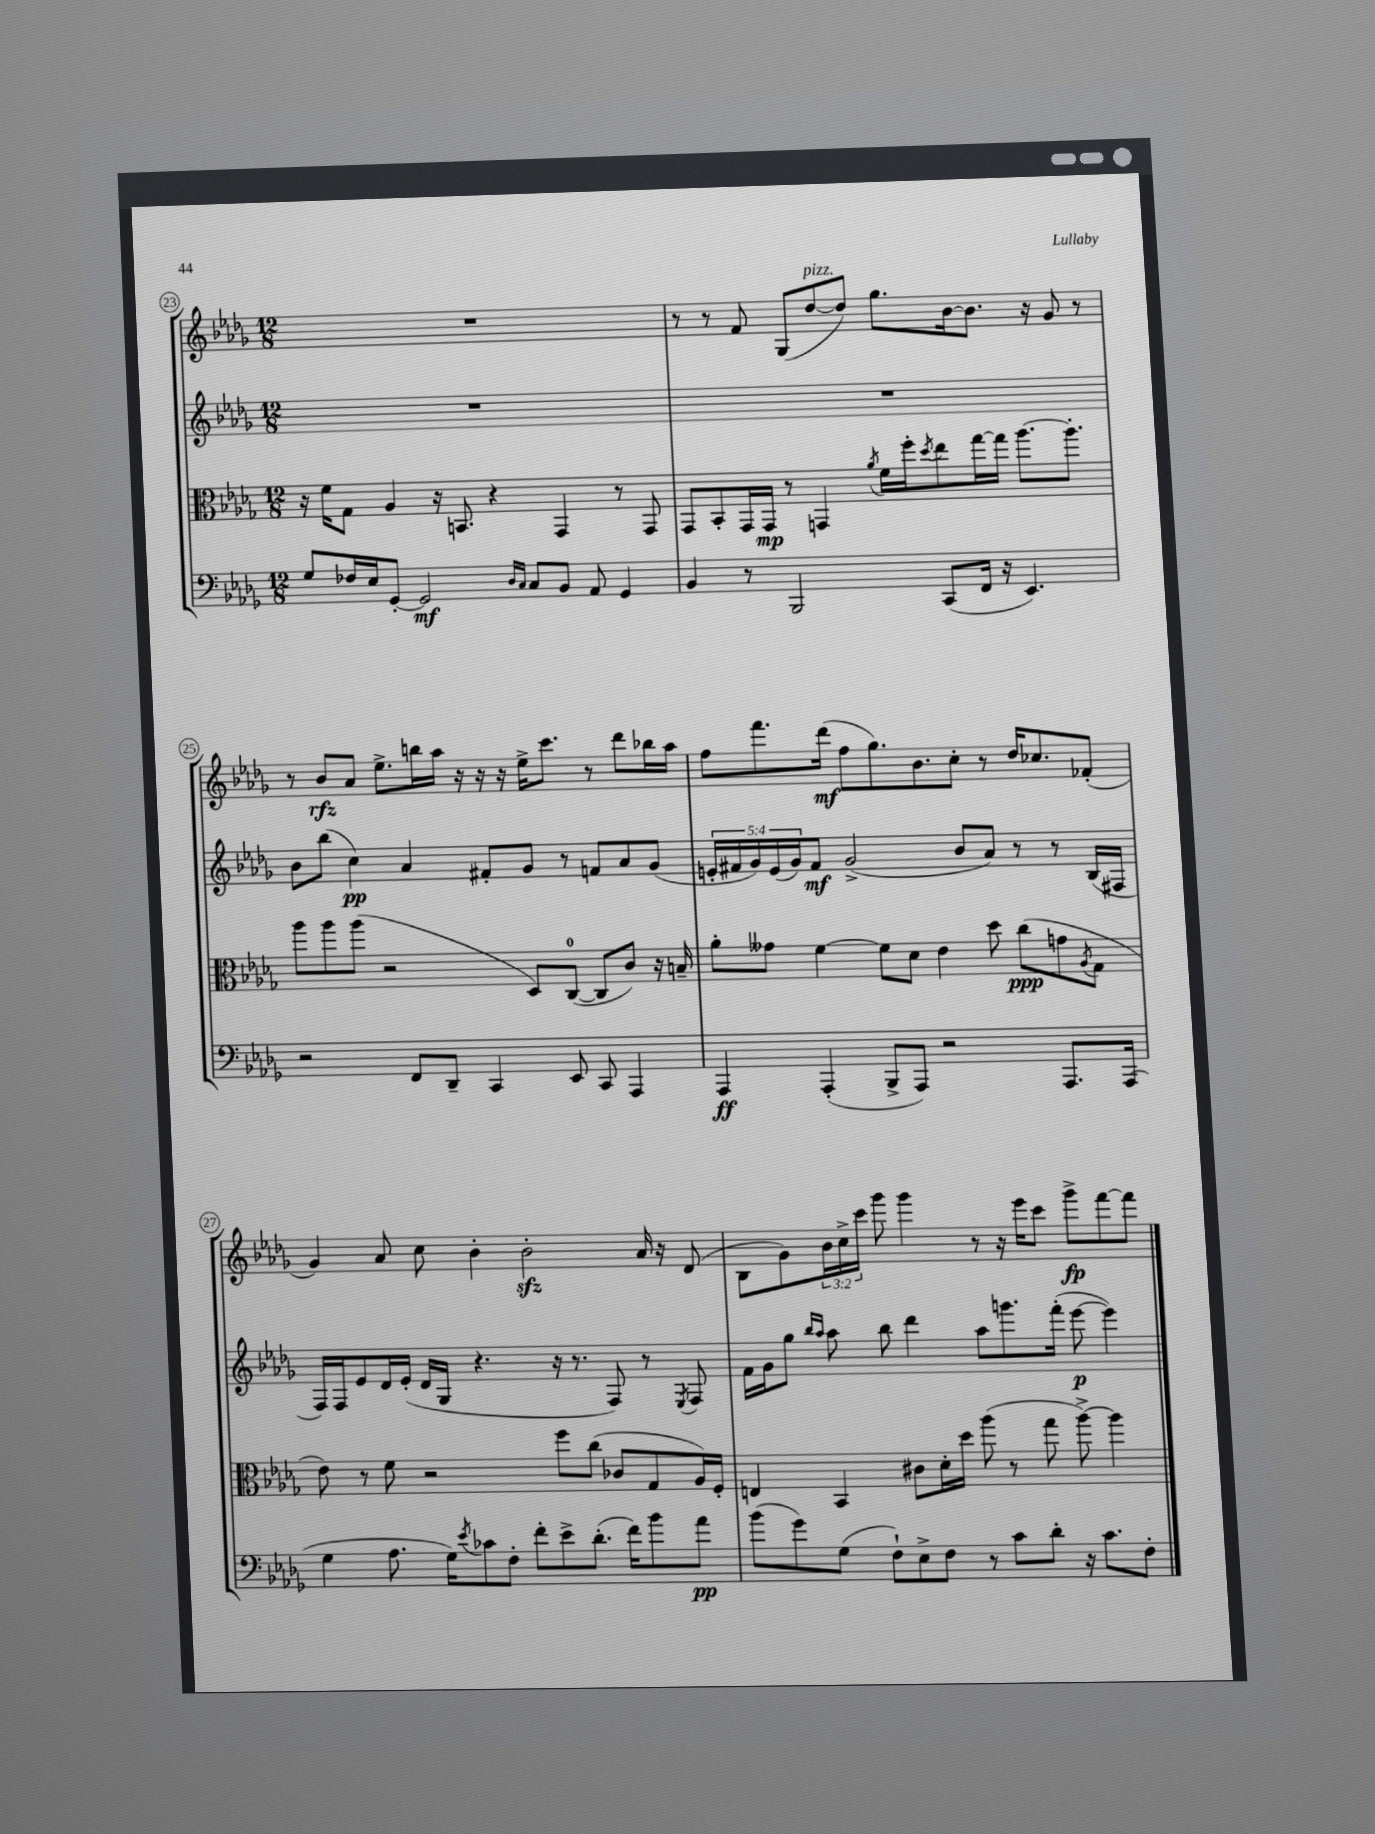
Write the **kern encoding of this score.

**kern	**kern	**kern	**kern
*staff4	*staff3	*staff2	*staff1
*clefF4	*clefC3	*clefG2	*clefG2
*k[b-e-a-d-g-]	*k[b-e-a-d-g-]	*k[b-e-a-d-g-]	*k[b-e-a-d-g-]
*M12/8	*M12/8	*M12/8	*M12/8
8G-	16r	1.r	1.r
.	16f	.	.
16F-	8G-	.	.
16E-	.	.	.
[8GG-'	4A-	.	.
2GG-]	.	.	.
.	16r	.	.
.	8.BB	.	.
.	4r	.	.
16qqD-	.	.	.
16qqC	.	.	.
8C	.	.	.
8BB-	4GG-	.	.
8AA-	.	.	.
4GG-	8r	.	.
.	8GG-	.	.
=	=	=	=
4BB-	8GG-	1.r	8r
.	8BB-'	.	8r
8r	16GG-	.	8f
.	16GG-	.	.
2BBB-	8r	.	(8G-
.	4GG	.	[8dd-
.	.	.	8dd-])
.	8qa-	.	.
.	16f	.	8.gg-
.	16ff'	.	.
.	8qdd-	.	.
(8CC	8ee-	.	.
.	.	.	[16b-
16FF	[16gg-	.	8.b-]
16r	16gg-]	.	.
4.EE-)	[8.aa-	.	.
.	.	.	16r
.	.	.	8g-
.	8.aa-']	.	.
.	.	.	8r
=	=	=	=
2r	8aa-	8b-	8r
.	8aa-	(8bb-	8b-
.	(8aa-	4cc)	8a-
.	2r	.	8.ee-^
8FF	.	4a-	.
.	.	.	16bb
8DD-~	.	.	16aa-
.	.	.	16r
4CC	.	8f#'	16r
.	.	.	16r
.	8D-)	8g-	16ee-^
.	.	.	8.ccc
8EE-	([8C	8r	.
8CC	8C]	8f	8r
4AAA-	8c)	8a-	8ddd-
.	16r	(8g-	16bb-
.	16B~	.	16aa-
=	=	=	=
4AAA-	8a-'	20e'	8ff
.	.	20f#	.
.	.	20g-)	.
.	8g--	.	8.fff
.	.	(20e	.
.	.	20g-)	.
(4AAA-'	[4f	8f#	.
.	.	.	(16ddd-
.	.	(2g-^	8ff
8BBB-^	8f]	.	8.gg-)
8AAA-)	8d-	.	.
.	.	.	8.b-
2r	4e-	.	.
.	.	8b-	8cc'
.	8dd-	8a-)	8r
.	(8cc	8r	16dd-
.	.	.	8.cc-
8.AAA-	8g	8r	.
.	8qA-	.	.
.	8G-	(16B-	(8f-'
(16AAA-	.	16F#	.
=	=	=	=
4G-	8e-)	16F)	4g-)
.	.	16F	.
.	8r	8e-	.
8.A-	8f	16d-	8a-
.	.	(16e-'	.
.	2r	16d-	8cc
16G-)	.	16G-	.
8qe-	.	.	.
8c-	.	4.r	4b-'
8F'	.	.	.
8f'	.	.	2b-'
8e-^	8ff	16r	.
.	.	8.r	.
(8.d-'	(8cc	.	.
.	8c-	8F)	.
16f)	.	.	.
8b-	8G-	8r	16a-
.	.	.	16r
.	.	8qE-	.
8a-	16A-)	8F	(8d-
.	16F'	.	.
=	=	=	=
(8b-	4E	16f	8B-
.	.	16g-	.
8g-)	.	8gg-	8g-)
.	.	16qqbb-	.
.	.	16qqaa-	.
(8G-	4BB-	8aa-	24b-
.	.	.	24cc^
.	.	.	24ccc
8F`)	.	8bb-	8ggg-
8E-^	8c#	4ddd-	4ggg-
8F	16d-'	.	.
.	16dd-	.	.
8r	(8aa-	8aa-	8r
8c	8r	8.ggg	16r
.	.	.	16eee-
8d-'	8gg-	.	8ccc
.	.	(16fff'	.
16r	[8aa-^)	[8eee-	8ggg-^
8.c	.	.	.
.	4aa-]	4eee-])	[8fff
8F'	.	.	8fff]
==	==	==	==
*-	*-	*-	*-
